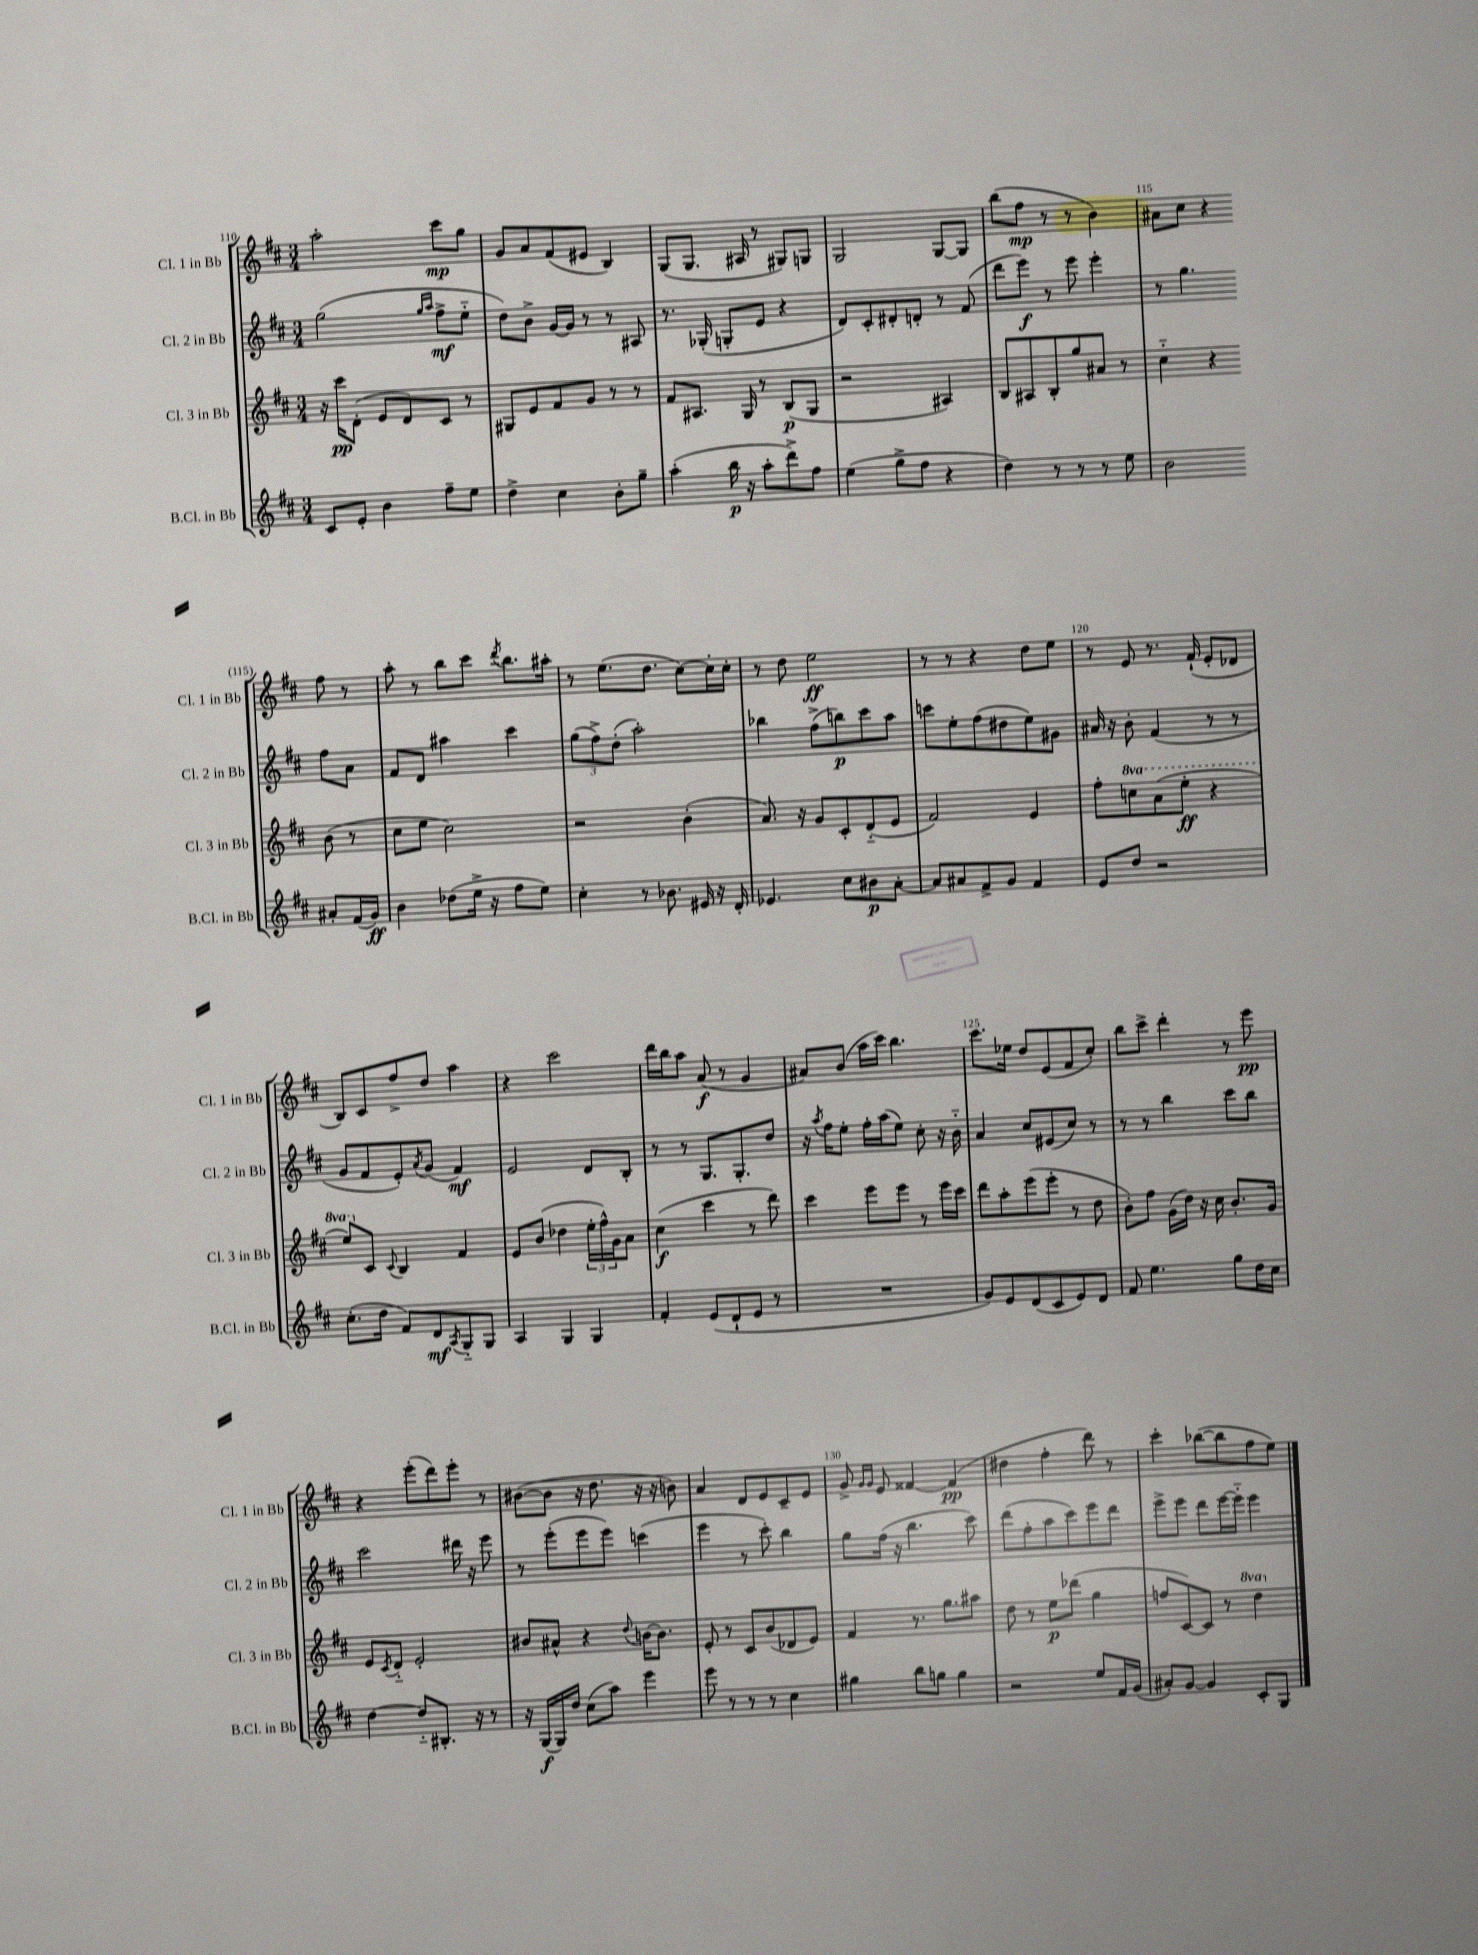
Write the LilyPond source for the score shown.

<<
\new StaffGroup <<
\new Staff = "s0" \with { instrumentName = "Cl. 1 in Bb" shortInstrumentName = "Cl. 1 in Bb" } {
    \clef treble \key d \major \numericTimeSignature \time 3/4
    a''2-. cis'''8\mp g''8 |
    g'8 a'8 fis'8( eis'8 b4) |
    g8( g8. ais16 r8 gis8) g8 |
    g2 g8~ g8 |
    b''8( fis''8\mp r8 r8 b'4) |
    ais'8 cis''8 r4 fis''8 r8 |
    a''8-. r8 b''8 cis'''8 \acciaccatura { d'''8 } b''8. ais''16-. |
    r8 e''8.( d''8. cis''8~) cis''16-. cis''16-. |
    r8 d''8 e''2\ff |
    r8 r8 r4 d''8 e''8 |
    r8 e'8 r8. fis'16-!( e'8-. des'8 |
    b8) cis'8 fis''8-> d''8 a''4 |
    r4 cis'''2 |
    d'''16 b''16 a''8 a'8\f( r8 g'4 |
    ais'8) b'8( a''16 cis'''16) b''4. |
    cis'''8. ees''16 d''8 e'8( fis'8 cis''8-.) |
    b''8 cis'''8-> d'''4-. r8 e'''8\pp |
    r4 e'''8-.( d'''8) e'''8-. r8 |
    bis'8~( bis'8 r16 d''8. r16 r16 b'8) |
    a'4 d'8 e'8 cis'8-- e'8 |
    g'8-> \grace { g'16 g'16 } e'8 fisis'4~ fisis'4\pp( |
    dis''4 fis''4-. d'''8) r8 |
    cis'''4-. bes''8~( bes''8 fis''8 e''8) \bar "|." |
}
\new Staff = "s1" \with { instrumentName = "Cl. 2 in Bb" shortInstrumentName = "Cl. 2 in Bb" } {
    \clef treble \key d \major \numericTimeSignature \time 3/4
    g''2( \grace { g''16 a''16 } fis''8->\mf e''8-_ |
    d''8) b'8-> g'16~ g'16 r8 r8 ais8 |
    r8. ges16-.( g8-. e'8 r4 |
    d'8) cis'8-. dis'8-. d'8-. r8 fis'8( |
    d'''8 e'''8\f) r8 e'''8 e'''4-. |
    r8 g''4. fis''8 a'8 |
    fis'8 d'8 ais''4 cis'''4 |
    \tuplet 3/2 { g''8( fis''8->) d''8-.( } a''2-.) |
    bes''4 fis''8->( b''8\p) cis'''8 a''8 |
    c'''8 e''8-. fis''8( dis''8 e''8) gis'8 |
    ais'16 r16 b'8-. fis'4( r8 r8 |
    g'8 fis'8 e'8-.) \acciaccatura { a'8 } g'8( fis'4\mf) |
    e'2 d'8 b8-. |
    r8 r8 g8. g8.-. d''8 |
    r16 \acciaccatura { a''8 } fis''16 e''8-. fis''16-. a''16( e''8) cis''8-. r16 b'16-_ |
    a'4 cis''8 eis'8( cis''8) r8 |
    r8 r8 b''4 cis'''8 b''8 |
    cis'''2 dis'''16 r16 e'''8 |
    r8 e'''8-.( e'''8 e'''8) c'''4( |
    e'''4 r8 cis'''8-.) b''4 |
    g''8 fis''16( r16 b''4. cis'''8) |
    d'''8( fis''8-. a''8 cis'''8) e'''8 d'''8 |
    e'''8-> e'''8 d'''8 e'''16~ e'''16-_ e'''4 \bar "|." |
}
\new Staff = "s2" \with { instrumentName = "Cl. 3 in Bb" shortInstrumentName = "Cl. 3 in Bb" } {
    \clef treble \key d \major \numericTimeSignature \time 3/4 \set Staff.ottavationMarkups = #ottavation-simple-ordinals
    r16 cis'''16\pp d'8-.( e'8 d'8) cis'8 r8 |
    gis8 e'8 fis'8 g'8 r8 r8 |
    fis'8 ais8. g16 r8 b8\p( g8 |
    r2 ais4) |
    b8 ais8 b8-. g''8 ais'8 r8 |
    cis''4-_ r4 b'8( r8 |
    cis''8 e''8 cis''2) |
    r2 b'4-.( |
    a'8.) r16 g'8 cis'8-. d'8-_( e'8 |
    fis'2) e'4 |
    fis''8-. \ottava #1 c'''8 a''8( e'''8-.\ff r4 |
    e'''8) \ottava #0 cis'8 \appoggiatura { cis'8 } b4 fis'4 |
    e'8 b'8( des''4 \tuplet 3/2 { e''16-. fis''16-^) g'16 } a'8 |
    cis''4\f( cis'''4 r8 d'''8) |
    cis'''4 e'''8 e'''8 r8 e'''16 cis'''16 |
    d'''8 a''8-. e'''8( e'''8-. r8 d''8 |
    b'8-.) fis''8 g'16( d''16) r16 cis''16 b'8.-. g'16 |
    e'8 \acciaccatura { cis'8 } d'8-_ e'2-. |
    bis'8 ais'8-^ r4 \appoggiatura { d''8 } b'16~ b'8. |
    e'8-. r8 cis'8 b'8( des'8 e'8) |
    fis'4 r8. g''8. ais''8 |
    d''8 r8 e''8\p des'''8( g''4 |
    f''8 cis'8~) cis'8 r8 \ottava #1 d'''4 \ottava #0 \bar "|." |
}
\new Staff = "s3" \with { instrumentName = "B.Cl. in Bb" shortInstrumentName = "B.Cl. in Bb" } {
    \clef treble \key d \major \numericTimeSignature \time 3/4
    cis'8 e'8-. b'4 fis''8-- e''8 |
    d''4-> cis''4 b'8-. g''8-- |
    a''4-.( b''16\p r16 a''8-. d'''8->) fis''8 |
    e''4( g''8-> fis''8 r4 |
    d''4) r8 r8 r8 e''8 |
    b'2 ais'8-. fis'16( g'16\ff) |
    b'4 des''8( e''16-> r16 fis''8 e''8) |
    cis''4-. r8 bes'8. eis'16 r16 d'16-. |
    ees'4. cis''8 bis'8\p a'8~-. |
    a'8 ais'8 fis'8-> g'8 fis'4 |
    e'8 d''8 r2 |
    cis''8.-.( d''16 fis'8) d'8\mf \acciaccatura { a8 } g8-_ g8 |
    a4 g4 g4 |
    fis'4-. e'8( d'8-! e'8 r8 |
    R2. |
    g'8) e'8 d'8( cis'8 e'8) d'8 |
    fis'8 e''4. g''8 d''16 cis''16 |
    d''4~ d''8-_ bis8.-. r16 r8 |
    r16 g16\f( g16) d''16 cis''8( a''8) e'''4 |
    e'''8 r8 r8 r8 cis''4 |
    gis''4 b''8 g''8 g''4 |
    r2 e''8 fis'16 g'16( |
    ais'8-.) g'8~ g'4 cis'8-. g8 \bar "|." |
}
>>
>>
\layout { \context { \Score currentBarNumber = #110 \override BarNumber.break-visibility = ##(#f #t #t) barNumberVisibility = #(every-nth-bar-number-visible 5) } }
